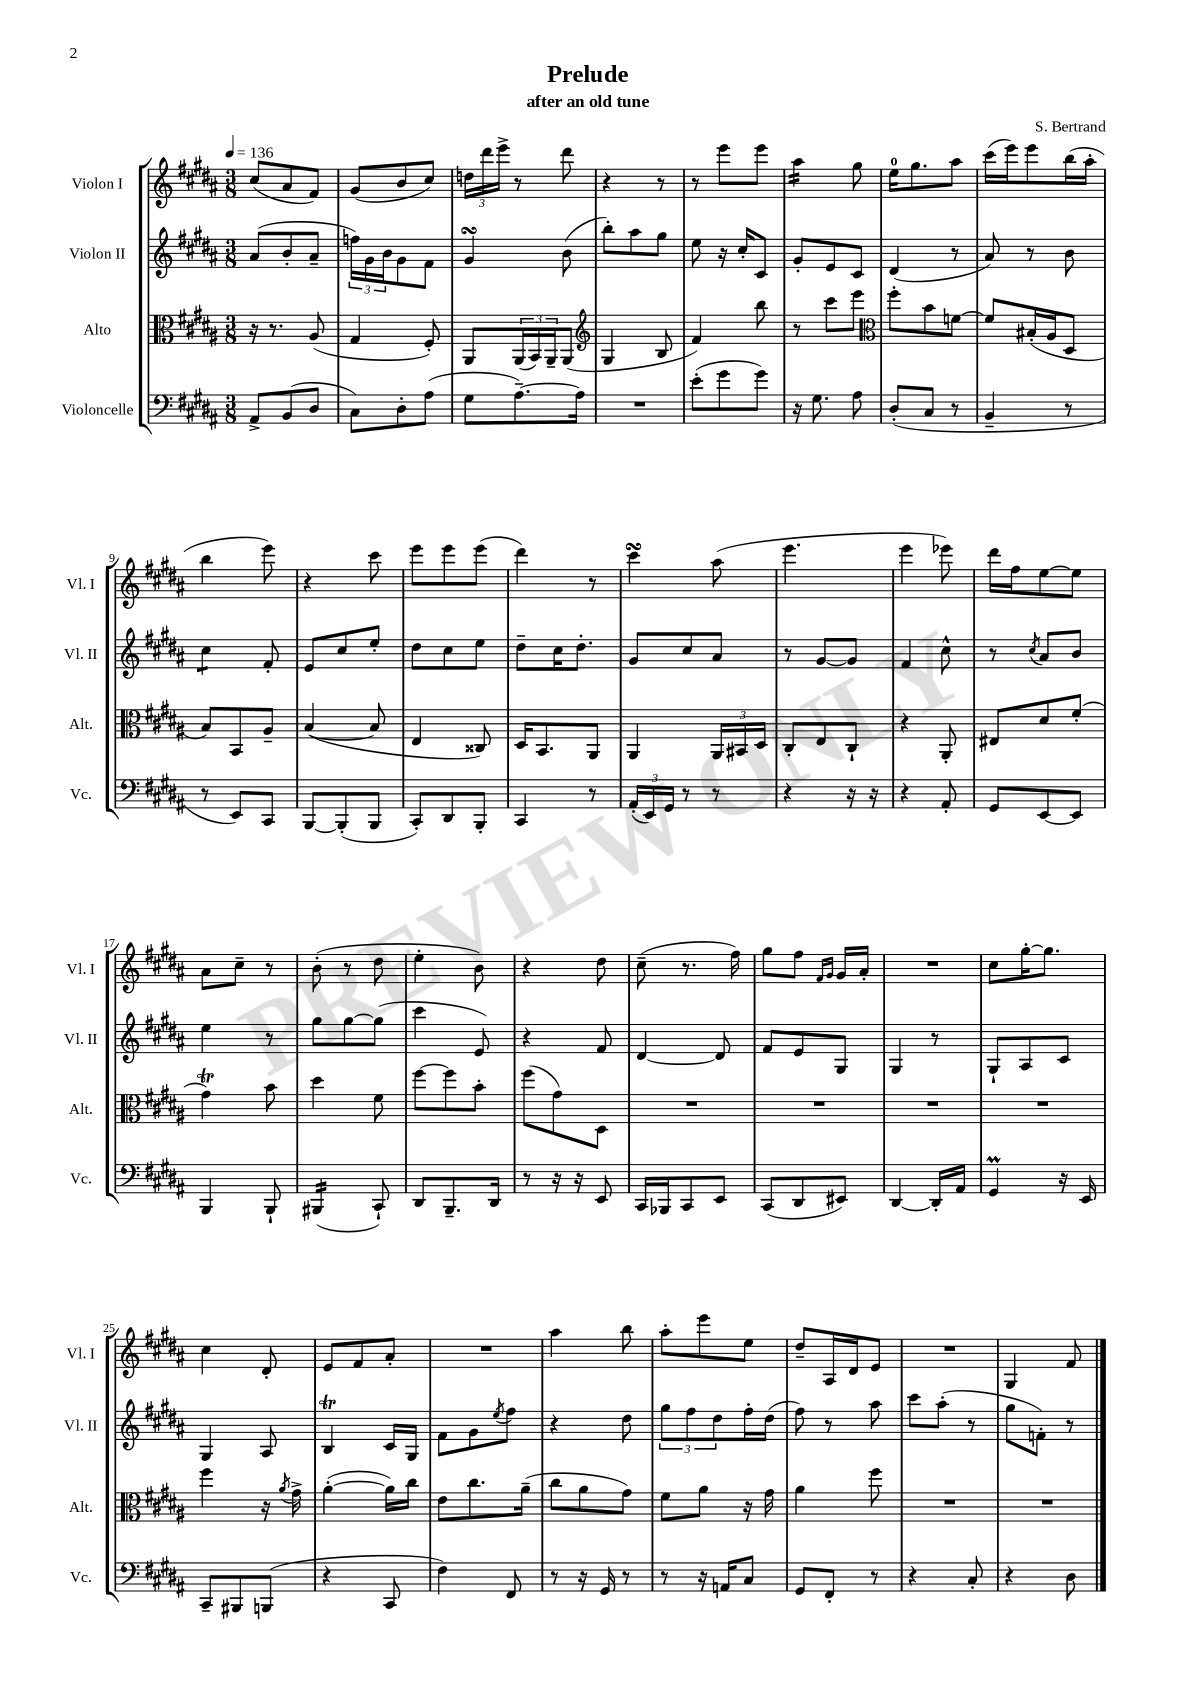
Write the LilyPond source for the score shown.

\header { title = "Prelude" composer = "S. Bertrand" subtitle = "after an old tune" }
<<
\new StaffGroup <<
\new Staff = "s0" \with { instrumentName = "Violon I" shortInstrumentName = "Vl. I" } {
    \clef treble \key b \major \numericTimeSignature \time 3/8 \tempo 4 = 136
    cis''8( ais'8 fis'8) |
    gis'8( b'8 cis''8) |
    \tuplet 3/2 { d''16 dis'''16 e'''16-> } r8 dis'''8 |
    r4 r8 |
    r8 e'''8 e'''8 |
    ais''4:16 gis''8 |
    e''16-0 gis''8. ais''8 |
    cis'''16( e'''16) e'''8 b''16( ais''16-. |
    b''4 e'''8) |
    r4 cis'''8 |
    e'''8 e'''8 e'''8( |
    dis'''4) r8 |
    cis'''4\turn ais''8( |
    e'''4. |
    e'''4 ees'''8) |
    dis'''16 fis''16 e''8~ e''8 |
    ais'8 cis''8-- r8 |
    b'8-.( r8 dis''8 |
    e''4-. b'8) |
    r4 dis''8 |
    cis''8--( r8. fis''16) |
    gis''8 fis''8 \grace { fis'16 gis'16 } gis'16 ais'16-. |
    R4. |
    cis''8 gis''16~-. gis''8. |
    cis''4 dis'8-. |
    e'8 fis'8 ais'8-. |
    R4. |
    ais''4 b''8 |
    ais''8-. e'''8 e''8 |
    dis''8-- ais16 dis'16 e'8 |
    R4. |
    gis4 fis'8 \bar "|." |
}
\new Staff = "s1" \with { instrumentName = "Violon II" shortInstrumentName = "Vl. II" } {
    \clef treble \key b \major \numericTimeSignature \time 3/8
    ais'8( b'8-. ais'8-- |
    \tuplet 3/2 { f''16) gis'16 b'16 } gis'8 fis'8 |
    gis'4\turn b'8( |
    b''8-.) ais''8 gis''8 |
    e''8 r16 cis''16-. cis'8 |
    gis'8-. e'8 cis'8 |
    dis'4( r8 |
    ais'8) r8 b'8 |
    cis''4:8 fis'8-. |
    e'8 cis''8 e''8-. |
    dis''8 cis''8 e''8 |
    dis''8-- cis''16 dis''8.-. |
    gis'8 cis''8 ais'8 |
    r8 gis'8~ gis'8 |
    fis'4 cis''8-^ |
    r8 \acciaccatura { cis''8 } ais'8 b'8 |
    e''4 r8 |
    gis''8 gis''8~ gis''8( |
    cis'''4 e'8) |
    r4 fis'8 |
    dis'4~ dis'8 |
    fis'8 e'8 gis8 |
    gis4 r8 |
    gis8-! ais8 cis'8 |
    gis4 ais8 |
    b4\trill cis'16 gis16 |
    fis'8 gis'8 \acciaccatura { e''8 } fis''8 |
    r4 dis''8 |
    \tuplet 3/2 { gis''8 fis''8 dis''8 } fis''16-. dis''16( |
    fis''8) r8 ais''8 |
    cis'''8 ais''8-.( r8 |
    gis''8 f'8-.) r8 \bar "|." |
}
\new Staff = "s2" \with { instrumentName = "Alto" shortInstrumentName = "Alt." } {
    \clef alto \key b \major \numericTimeSignature \time 3/8
    r16 r8. ais8( |
    gis4 fis8-.) |
    ais,8 \tuplet 3/2 { ais,16( b,16) ais,16-- } ais,8( |
    \clef treble gis4 b8 |
    fis'4) b''8 |
    r8 cis'''8 e'''8 |
    \clef alto fis''8-. b'8 f'8~ |
    f'8 bis16-.( ais16 dis8 |
    b8) b,8 ais8-- |
    b4~( b8 |
    e4 cisis8) |
    dis16 b,8. ais,8 |
    ais,4 \tuplet 3/2 { ais,16 bis,16 dis16 } |
    cis8-. e8 cis8-! |
    r4 ais,8-. |
    eis8 dis'8 fis'8-.( |
    gis'4\trill) b'8 |
    dis''4 fis'8 |
    fis''8~ fis''8 b'8-. |
    fis''8( gis'8) dis8 |
    R4. |
    R4. |
    R4. |
    R4. |
    fis''4 r16 \acciaccatura { ais'8 } gis'16-> |
    ais'4~-.( ais'16) cis''16 |
    e'8 cis''8. ais'16--( |
    cis''8 ais'8 gis'8) |
    fis'8 ais'8 r16 gis'16 |
    ais'4 fis''8 |
    R4. |
    R4. \bar "|." |
}
\new Staff = "s3" \with { instrumentName = "Violoncelle" shortInstrumentName = "Vc." } {
    \clef bass \key b \major \numericTimeSignature \time 3/8
    ais,8-> b,8( dis8 |
    cis8) dis8-. ais8( |
    gis8 ais8.~--) ais16 |
    R4. |
    e'8-.( gis'8 gis'8) |
    r16 gis8. ais8 |
    dis8-.( cis8 r8 |
    b,4-- r8 |
    r8 e,8) cis,8 |
    b,,8~ b,,8-.( b,,8 |
    cis,8-.) dis,8 b,,8-. |
    cis,4 r8 |
    \tuplet 3/2 { ais,16-.( e,16) gis,16 } r8 r8 |
    r4 r16 r16 |
    r4 ais,8-. |
    gis,8 e,8~ e,8 |
    b,,4 b,,8-! |
    bis,,4:16( cis,8-!) |
    dis,8 b,,8.-- dis,16 |
    r8 r16 r16 e,8 |
    cis,16 bes,,16 cis,8 e,8 |
    cis,8( dis,8 eis,8) |
    dis,4~ dis,16-. ais,16 |
    gis,4\prall r16 e,16 |
    cis,8-- bis,,8 b,,8( |
    r4 cis,8 |
    fis4) fis,8 |
    r8 r16 gis,16 r8 |
    r8 r16 a,16 cis8 |
    gis,8 fis,8-. r8 |
    r4 cis8-. |
    r4 dis8 \bar "|." |
}
>>
>>
